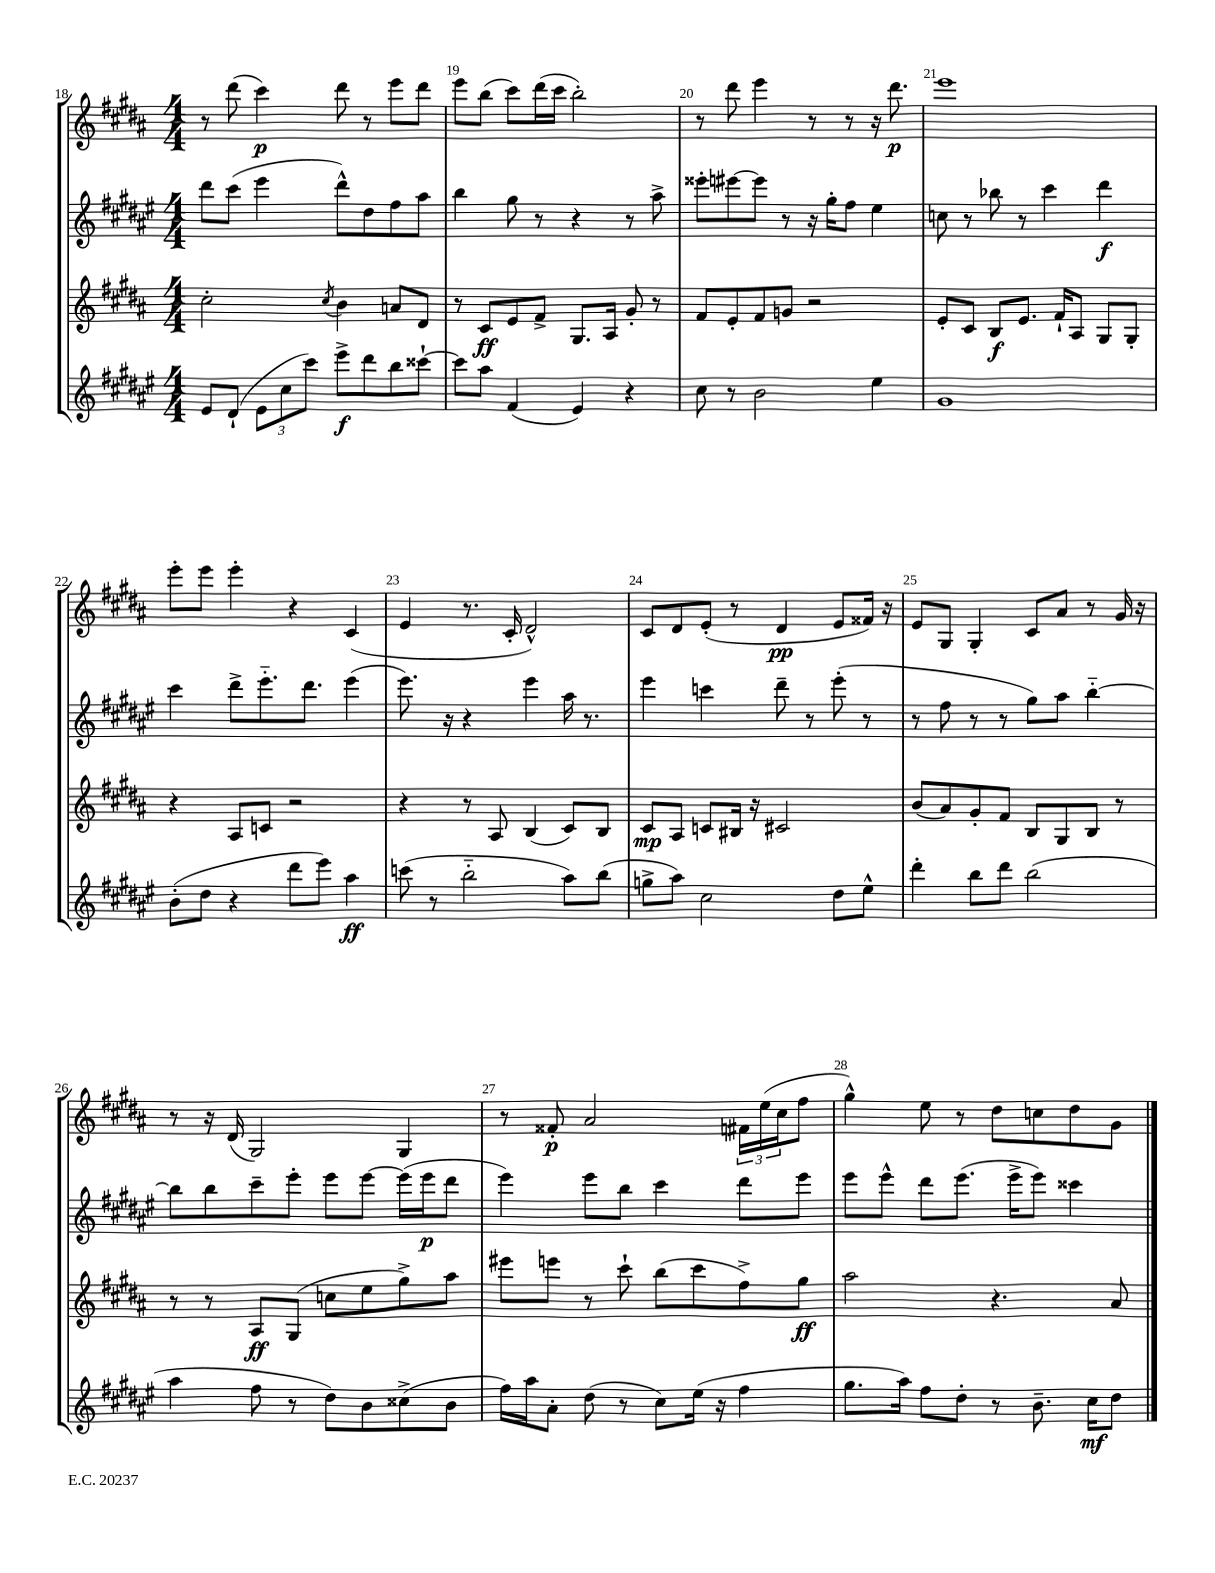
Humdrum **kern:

**kern	**dynam	**kern	**dynam	**kern	**dynam	**kern	**dynam
*part4	*part4	*part3	*part3	*part2	*part2	*part1	*part1
*staff4	*staff4	*staff3	*staff3	*staff2	*staff2	*staff1	*staff1
*clefG2	*	*clefG2	*	*clefG2	*	*clefG2	*
*k[f#c#g#d#a#e#]	*	*k[f#c#g#d#a#]	*	*k[f#c#g#d#a#e#]	*	*k[f#c#g#d#a#]	*
*M4/4	*	*M4/4	*	*M4/4	*	*M4/4	*
=18	=18	=18	=18	=18	=18	=18	=18
8e#/L	.	2cc#'\	.	8ddd#\L	.	8r	.
(8d#`/J	.	.	.	(8ccc#\J	.	(8ddd#\	.
12e#\L	.	.	.	4eee#\	.	4ccc#\)	p
12cc#\	.	.	.	.	.	.	.
12ccc#\J)	.	.	.	.	.	.	.
.	.	8qcc#/	.	.	.	.	.
8eee#^\L	f	4b\	.	8ddd#^^\L)	.	8ddd#\	.
8ddd#\	.	.	.	8dd#\	.	8r	.
8bb\	.	8an/L	.	8ff#\	.	8eee\L	.
[8ccc##X`\J	.	8d#/J	.	8aa#\J	.	8ddd#\J	.
=19	=19	=19	=19	=19	=19	=19	=19
8ccc##\L]	.	8r	.	4bb\	.	8eee\L	.
8aa#\J	.	8c#/L	ff	.	.	(8bb\J	.
(4f#/	.	8e/	.	8gg#\	.	8ccc#\L)	.
.	.	8f#^/J	.	8r	.	(16ddd#\L	.
.	.	.	.	.	.	16ccc#\JJ	.
4e#/)	.	8.G#/L	.	4r	.	2bb'\)	.
.	.	16A#/Jk	.	.	.	.	.
4r	.	8g#'/	.	8r	.	.	.
.	.	8r	.	8aa#^\	.	.	.
=20	=20	=20	=20	=20	=20	=20	=20
8cc#\	.	8f#/L	.	8eee##X'\L	.	8r	.
8r	.	8e'/	.	[8eee#X\	.	8ddd#\	.
2b\	.	8f#/	.	8eee#\J]	.	4eee\	.
.	.	8gn/J	.	8r	.	.	.
.	.	2r	.	16r	.	8r	.
.	.	.	.	16gg#'\KL	.	.	.
.	.	.	.	8ff#\J	.	8r	.
4ee#\	.	.	.	4ee#\	.	16r	.
.	.	.	.	.	.	8.ddd#\	p
=21	=21	=21	=21	=21	=21	=21	=21
1g#	.	8e'/L	.	8ccn\	.	1eee	.
.	.	8c#/J	.	8r	.	.	.
.	.	8B/L	f	8bb-X\	.	.	.
.	.	8.e/J	.	8r	.	.	.
.	.	.	.	4ccc#\	.	.	.
.	.	16f#`/KL	.	.	.	.	.
.	.	8A#/J	.	.	.	.	.
.	.	8G#/L	.	4ddd#\	f	.	.
.	.	8G#'/J	.	.	.	.	.
!!LO:LB:g=z
=22	=22	=22	=22	=22	=22	=22	=22
(8b'\L	.	4r	.	4ccc#\	.	8eee'\L	.
8dd#\J	.	.	.	.	.	8eee\J	.
4r	.	8A#/L	.	8ddd#^\L	.	4eee'\	.
.	.	8cn/J	.	8.eee#\	.	.	.
8ddd#\L	.	2r	.	.	.	4r	.
.	.	.	.	8.ddd#\J	.	.	.
8eee#\J)	.	.	.	.	.	.	.
4aa#\	ff	.	.	(4eee#\	.	(4c#/	.
=23	=23	=23	=23	=23	=23	=23	=23
(8cccn\	.	4r	.	8.eee#\)	.	4e/	.
8r	.	.	.	.	.	.	.
.	.	.	.	16r	.	.	.
2bb\	.	8r	.	4r	.	8.r	.
.	.	8A#/	.	.	.	.	.
.	.	.	.	.	.	16c#'/	.
.	.	(4B/	.	4eee#\	.	2d#^^/)	.
8aa#\L)	.	8c#/L)	.	16aa#\	.	.	.
.	.	.	.	8.r	.	.	.
(8bb\J	.	8B/J	.	.	.	.	.
=24	=24	=24	=24	=24	=24	=24	=24
8ggn^\L	.	8c#/L	mp	4eee#\	.	8c#/L	.
8aa#\J)	.	8A#/J	.	.	.	8d#/	.
2cc#\	.	8cn/L	.	4cccn\	.	(8e'/J	.
.	.	16B#X/Jk	.	.	.	8r	.
.	.	16r	.	.	.	.	.
.	.	2c#X/	.	8ddd#~\	.	4d#/	pp
.	.	.	.	8r	.	.	.
8dd#\L	.	.	.	(8eee#'\	.	8e/L	.
8ee#^^\J	.	.	.	8r	.	16f##X/Jk)	.
.	.	.	.	.	.	16r	.
=25	=25	=25	=25	=25	=25	=25	=25
4ddd#'\	.	(8b/L	.	8r	.	8e/L	.
.	.	8a#/)	.	8ff#\	.	8G#/J	.
8bb\L	.	8g#'/	.	8r	.	4G#'/	.
8ddd#\J	.	8f#/J	.	8r	.	.	.
(2bb\	.	8B/L	.	8gg#\L)	.	8c#/L	.
.	.	8G#/	.	8aa#\J	.	8a#/J	.
.	.	8B/J	.	[4bb\	.	8r	.
.	.	8r	.	.	.	16g#/	.
.	.	.	.	.	.	16r	.
!!LO:LB:g=z
=26	=26	=26	=26	=26	=26	=26	=26
4aa#\	.	8r	.	8bb\L]	.	8r	.
.	.	8r	.	8bb\	.	16r	.
.	.	.	.	.	.	(16d#/	.
8ff#\	.	8A#/L	ff	8ccc#~\	.	2G#/)	.
8r	.	(8G#/J	.	8eee#'\J	.	.	.
8dd#\L)	.	8ccn\L	.	8eee#\L	.	.	.
8b\	.	8ee\	.	[8eee#\J	.	.	.
(8cc##X^\	.	8gg#^\)	.	(16eee#\LL]	.	4G#/	.
.	.	.	.	16eee#\J	p	.	.
8b\J	.	8aa#\J	.	8ddd#\J	.	.	.
=27	=27	=27	=27	=27	=27	=27	=27
16ff#\LL)	.	8eee#X\L	.	4eee#\)	.	8r	.
16aa#\J	.	.	.	.	.	.	.
8a#'\J	.	8eeen\J	.	.	.	8f##X'/	p
(8dd#\	.	8r	.	8eee#\L	.	2a#/	.
8r	.	8ccc#`\	.	8bb\J	.	.	.
8cc#\L)	.	(8bb\L	.	4ccc#\	.	.	.
(16ee#\Jk	.	8ccc#\	.	.	.	.	.
16r	.	.	.	.	.	.	.
4ff#\	.	8ff#^\)	.	8ddd#\L	.	24f#X\LL	.
.	.	.	.	.	.	(24ee\	.
.	.	.	.	.	.	24cc#\J	.
.	.	8gg#\J	ff	8eee#\J	.	8ff#\J	.
=28	=28	=28	=28	=28	=28	=28	=28
8.gg#\L	.	2aa#\	.	8eee#\L	.	4gg#^^\)	.
.	.	.	.	8eee#^^\J	.	.	.
16aa#\Jk)	.	.	.	.	.	.	.
8ff#\L	.	.	.	8ddd#\L	.	8ee\	.
8dd#'\J	.	.	.	(8.eee#\J	.	8r	.
8r	.	4.r	.	.	.	8dd#\L	.
.	.	.	.	16eee#^\KL	.	.	.
8.b~\	.	.	.	8eee#\J)	.	8ccn\	.
.	.	.	.	4ccc##X\	.	8dd#\	.
16cc#\KL	mf	.	.	.	.	.	.
8dd#\J	.	8a#/	.	.	.	8g#\J	.
==	==	==	==	==	==	==	==
*-	*-	*-	*-	*-	*-	*-	*-
